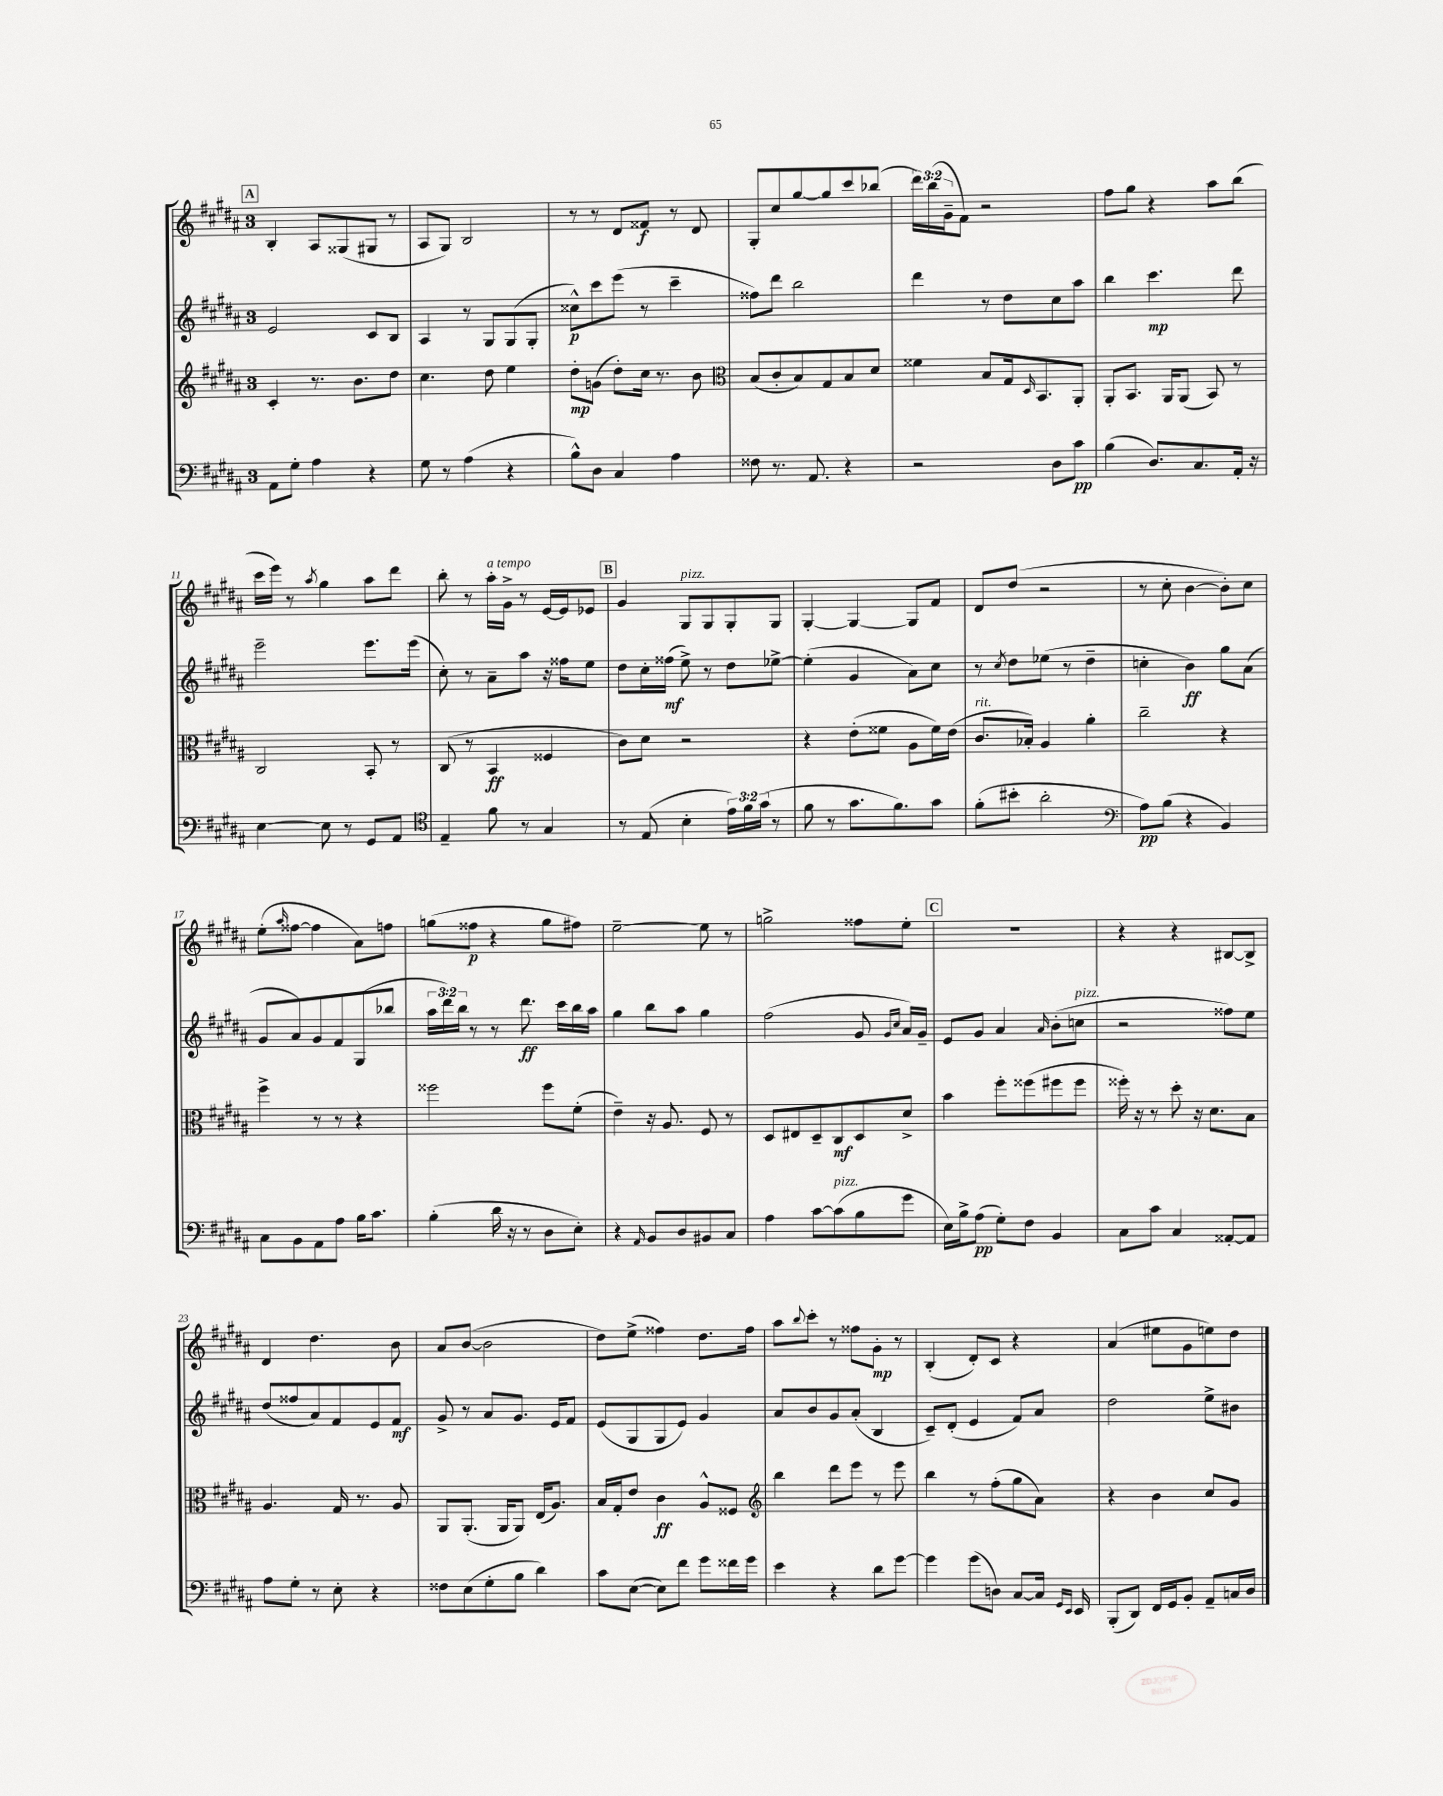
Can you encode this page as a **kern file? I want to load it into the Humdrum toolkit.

**kern	**kern	**kern	**kern
*staff4	*staff3	*staff2	*staff1
*clefF4	*clefG2	*clefG2	*clefG2
*k[f#c#g#d#a#]	*k[f#c#g#d#a#]	*k[f#c#g#d#a#]	*k[f#c#g#d#a#]
*M3/4	*M3/4	*M3/4	*M3/4
8AA#	4c#'	2e	4B'
8G#'	.	.	.
4A#	8.r	.	8A#
.	.	.	(8G##
.	8.b	.	.
4r	.	8c#	8G#
.	8dd#	8B	8r
=	=	=	=
8G#	4.cc#	4A#	8A#
8r	.	.	8G#)
(4A#	.	8r	2B
.	8dd#	8G#	.
4r	4ee	(8G#	.
.	.	8G#'	.
=	=	=	=
8B^^)	8dd#'	8cc##^^)	8r
8D#	(8g	8ccc#	8r
4C#	8dd#')	(8eee	8d#
.	16cc#	8r	8f##
.	8.r	.	.
4A#	.	4ccc#~	8r
.	8b	.	8d#
=	=	=	=
*	*clefC3	*	*
8F##	(8B	8ff##)	8G#'
8.r	8c#'	8ddd#	8cc#
.	8B)	2bb	[8gg#
8.AA#	.	.	.
.	8G#	.	8gg#]
4r	8B	.	8ccc#
.	8d#	.	(8bb-
=	=	=	=
2r	4f##	4ddd#	24ddd#)
.	.	.	(24bb
.	.	.	24g#~
.	.	.	8f#)
.	8B	8r	2r
.	16G#	8dd#	.
.	16qqD#	.	.
.	8.BB	.	.
8D#	.	8cc#	.
8c#	8AA#'	8aa#	.
=	=	=	=
(4B	8AA#'	4bb	8ff#
.	8.BB	.	8gg#
8.D#)	.	4.ccc#	4r
.	16AA#	.	.
.	(8AA#	.	.
8.C#	.	.	.
.	8BB)	.	8aa#
16AA#'	8r	8ddd#	(8bb
16r	.	.	.
=	=	=	=
[4E	2C#	2eee~	16ccc#
.	.	.	16eee)
.	.	.	8r
.	.	.	8qaa#
8E]	.	.	4gg#
8r	.	.	.
8GG#	8BB'	8.eee	8aa#
8AA#	8r	.	8ddd#
.	.	(16eee	.
=	=	=	=
*clefC4	*	*	*
4E~	(8C#	8cc#')	8bb'
.	8r	8r	8r
8f#	4BB	8a#~	16aa#'
.	.	.	16g#^
8r	.	8aa#	8r
4G#	4F##	16r	[16e
.	.	16ff##	16e]
.	.	8ee	8e-
=	=	=	=
8r	8c#)	8dd#	4g#
(8E	8d#	16cc#'	.
.	.	(16ff##	.
4B'	2r	8ee^)	8G#
.	.	8r	8G#
24e)	.	8dd#	8G#'
24f#	.	.	.
(24g#	.	.	.
8r	.	[8ee-^	8G#
=	=	=	=
8f#	4r	(4ee-']	[4G#'
8r	.	.	.
8.g#	(8e'	4g#	4G#_
.	8f##	.	.
8.f#)	.	.	.
.	8A#	8a#)	8G#]
8g#	16f##)	8cc#	8f#
.	(16e	.	.
=	=	=	=
(8f#'	8.c#	8r	8d#
.	.	8qcc#	.
8b#'	.	8dd#	(8dd#
.	16B-')	.	.
2a#'	4A#	(8ee-	2r
.	.	8r	.
.	4a#'	4dd#~	.
=	=	=	=
*clefF4	*	*	*
8A#)	2cc#~	4cc'	8r
(8B	.	.	8cc#'
4r	.	4b)	[4b
4BB)	4r	8gg#	8b'])
.	.	(8a#	8cc#
=	=	=	=
8C#	4ff#^	8g#	(8ee'
.	.	.	16qqaa#
8BB	.	8a#)	[8ff##
8AA#	8r	8g#	4ff##]
8A#	8r	8f#	.
16B	4r	(8G#	8a#)
8.c#	.	.	.
.	.	8bb-	8ff
=	=	=	=
(4B'	2ff##	24aa#	(8gg
.	.	24ddd#)	.
.	.	24bb	.
.	.	8r	8ff##
16d#	.	8r	4r
16r	.	.	.
8r	.	8.ddd#	.
8D#	8ff##	.	8gg
.	.	16ccc#	.
8E')	(8f#'	16bb	8ff#)
.	.	16aa#	.
=	=	=	=
4r	4e~)	4gg#	[2ee~
16qqAA#	.	.	.
8BB	16r	8bb	.
.	8.A#	.	.
8D#	.	8aa#	.
8BB#	8F#	4gg#	8ee]
8C#	8r	.	8r
=	=	=	=
4A#	8D#	(2ff#	2gg^
.	8E#	.	.
[8c#	8D#~	.	.
(8c#]	8C#	.	.
8B	8D#	8g#	8ff##
.	.	16qqg#	.
.	.	16qqcc#	.
8g#	8d#^	16a#)	8ee'
.	.	16g#~	.
=	=	=	=
16E)	4b	8e	2.r
16B^	.	.	.
(8A#	.	8g#	.
8G#')	8ff#'	4a#	.
8F#	(8ff##	.	.
.	.	16qqa#	.
4BB	8ff#	(8b'	.
.	8ff#	8cc	.
=	=	=	=
8C#	16ff##')	2r	4r
.	16r	.	.
8c#	8r	.	.
4C#	8dd#'	.	4r
.	16r	.	.
.	8.d#	.	.
[8AA##'	.	8ff##)	[8B#
8AA##]	8B	8ee	8B#^]
=	=	=	=
8A#	4.A#	(8dd#	4d#
8G#'	.	8ff##	.
8r	.	8a#)	4.dd#
8E'	16G#	8f#	.
.	8.r	.	.
4r	.	8e	.
.	8A#	8f#	8b
=	=	=	=
8F##	8AA#	8g#^	8a#
(8E	(8.AA#'	8r	([8b
8G#'	.	8a#	2b]
.	16AA#	.	.
8B	8AA#)	8.g#	.
4d#)	(16E	.	.
.	8.A#)	16e	.
.	.	8f#	.
=	=	=	=
8c#	16B	(8e	8dd#)
.	16G#'	.	.
([8E	8e	8G#	(8ee^
8E])	4c#	8G#	4ff##)
8f#	.	8e)	.
8g#	8A#^^	4g#	8.dd#
16f##	8F##	.	.
16g#	.	.	16ff##
=	=	=	=
*	*clefG2	*	*
4e	4bb	8a#	8aa#
.	.	.	8qqbb
.	.	8b	8ccc#'
4r	8ddd#	8g#	8r
.	8eee	(8a#'	8ff##
8d#	8r	4B	8g#'
[8g#	8eee	.	8r
=	=	=	=
4g#]	4bb	8c#~)	(4B'
.	.	(8d#'	.
(8g#	8r	4e	8d#')
8D)	(8ff#'	.	8c#
[8C#	8gg#	8f#)	4r
16C#]	8a#)	8a#	.
16qqGG#	.	.	.
16qqEE	.	.	.
16EE	.	.	.
=	=	=	=
(8BBB'	4r	2dd#	(4a#
8DD#)	.	.	.
16FF#	4b	.	8ee#
16GG#	.	.	.
8BB'	.	.	8g#
8AA#~	8cc#	8ee^	8ee)
16C	8g#	8b#	8dd#
16D#	.	.	.
==	==	==	==
*-	*-	*-	*-
